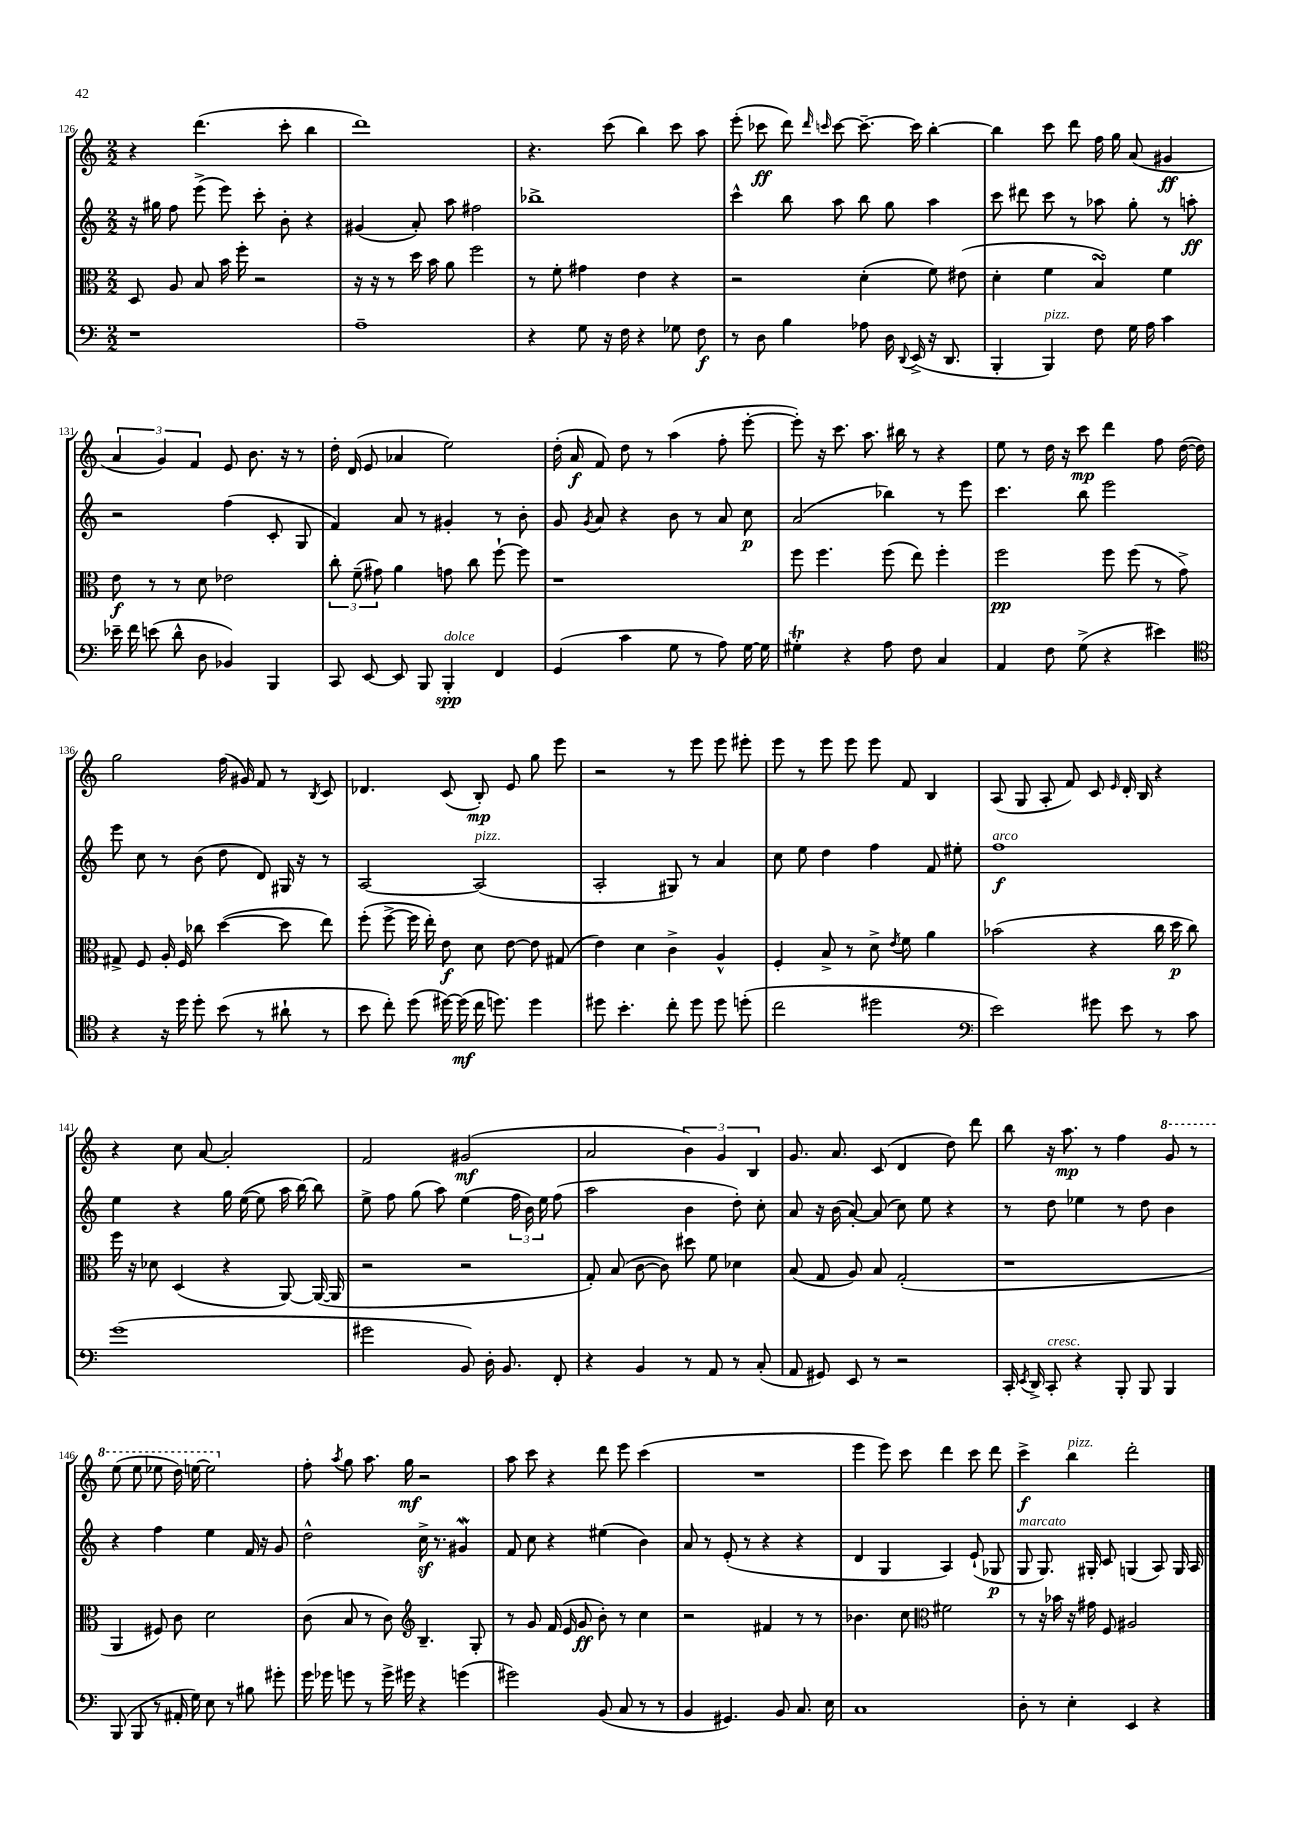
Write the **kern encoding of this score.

**kern	**dynam	**kern	**dynam	**kern	**dynam	**kern	**dynam
*part4	*part4	*part3	*part3	*part2	*part2	*part1	*part1
*staff4	*staff4	*staff3	*staff3	*staff2	*staff2	*staff1	*staff1
*clefF4	*	*clefC3	*	*clefG2	*	*clefG2	*
*k[]	*	*k[]	*	*k[]	*	*k[]	*
*M2/2	*	*M2/2	*	*M2/2	*	*M2/2	*
=126	=126	=126	=126	=126	=126	=126	=126
1r	.	8D/	.	16r	.	4r	.
.	.	.	.	16gg#X\	.	.	.
.	.	8A/	.	8ff\	.	.	.
.	.	8B/	.	(8eee^\	.	(4.ddd\	.
.	.	16b\	.	8eee\)	.	.	.
.	.	16ff'\	.	.	.	.	.
.	.	2r	.	8ccc'\	.	.	.
.	.	.	.	8b'\	.	8ccc'\	.
.	.	.	.	4r	.	4bb\	.
=127	=127	=127	=127	=127	=127	=127	=127
1A~	.	16r	.	(4g#X/	.	1ddd)	.
.	.	16r	.	.	.	.	.
.	.	8r	.	.	.	.	.
.	.	16dd\	.	8a'/)	.	.	.
.	.	16b\	.	.	.	.	.
.	.	8a\	.	8aa\	.	.	.
.	.	2ff\	.	2ff#X\	.	.	.
=128	=128	=128	=128	=128	=128	=128	=128
4r	.	8r	.	1bb-X^	.	4.r	.
.	.	8f'\	.	.	.	.	.
8G\	.	4g#X\	.	.	.	.	.
16r	.	.	.	.	.	(8ccc\	.
16F\	.	.	.	.	.	.	.
4r	.	4e\	.	.	.	4bb\)	.
8G-X\	.	4r	.	.	.	8ccc\	.
8F\	f	.	.	.	.	8aa\	.
=129	=129	=129	=129	=129	=129	=129	=129
8r	.	2r	.	4ccc^^\	.	(8eee'\	.
8D\	.	.	.	.	.	8ccc-X\	ff
4B\	.	.	.	8bb\	.	8ddd\)	.
.	.	.	.	.	.	16qqddd/	.
.	.	.	.	.	.	16qqcccn/	.
.	.	.	.	8aa\	.	[8ccc\	.
8A-X\	.	(4d'\	.	8bb\	.	8.ccc~\_	.
16D\	.	.	.	8gg\	.	.	.
8qqDD/	.	.	.	.	.	.	.
(16EE^/	.	.	.	.	.	16ccc\]	.
16r	.	8f\)	.	4aa\	.	[4bb'\	.
8.DD/	.	.	.	.	.	.	.
.	.	(8e#X\	.	.	.	.	.
=130	=130	=130	=130	=130	=130	=130	=130
4BBB'/	.	4d'\	.	8ccc\	.	4bb\]	.
.	.	.	.	8ddd#X\	.	.	.
!LO:TX:a:i:t=pizz.	!	!	!	!	!	!	!
4BBB/)	.	4f\	.	8ccc\	.	8ccc\	.
.	.	.	.	8r	.	8ddd\	.
8F\	.	4BsSsS/)	.	8aa-X\	.	16ff\	.
.	.	.	.	.	.	16gg\	.
16G\	.	.	.	8gg'\	.	(8a/	.
16A\	.	.	.	.	.	.	.
4c\	.	4f\	.	8r	.	4g#X/	ff
.	.	.	.	8aan'\	ff	.	.
!!LO:LB:g=z
=131	=131	=131	=131	=131	=131	=131	=131
16e-X~\	.	8e\	f	2r	.	6a/	.
16f\	.	.	.	.	.	.	.
(8en\	.	8r	.	.	.	.	.
.	.	.	.	.	.	6g/)	.
8d^^\	.	8r	.	.	.	.	.
.	.	.	.	.	.	6f/	.
8D\	.	8d\	.	.	.	.	.
4BB-X/)	.	2e-X\	.	(4ff\	.	8e/	.
.	.	.	.	.	.	8.b\	.
4BBB/	.	.	.	8c'/	.	.	.
.	.	.	.	.	.	16r	.
.	.	.	.	8G/	.	8r	.
=132	=132	=132	=132	=132	=132	=132	=132
8CC/	.	12cc'\	.	4f/)	.	16dd'\	.
.	.	.	.	.	.	(16d/	.
.	.	(12f~\	.	.	.	.	.
[8EE/	.	.	.	.	.	8e/	.
.	.	12g#X\)	.	.	.	.	.
8EE/]	.	4a\	.	8a/	.	4a-X/	.
8BBB/	.	.	.	8r	.	.	.
!LO:TX:a:i:t=dolce	!	!	!	!	!	!	!
4BBB'/	spp	8gn\	.	4g#X'/	.	2ee\)	.
.	.	8cc\	.	.	.	.	.
4FF/	.	[8ff`\	.	8r	.	.	.
.	.	8ff\]	.	8b'\	.	.	.
=133	=133	=133	=133	=133	=133	=133	=133
(4GG/	.	1r	.	8g/	.	(16dd'\	.
.	.	.	.	.	.	16a/	f
.	.	.	.	8qg/	.	.	.
.	.	.	.	8a/	.	8f/)	.
4c\	.	.	.	4r	.	8dd\	.
.	.	.	.	.	.	8r	.
8G\	.	.	.	8b\	.	(4aa\	.
8r	.	.	.	8r	.	.	.
8A\)	.	.	.	8a/	.	8ff'\	.
[16G\	.	.	.	8cc\	p	[8eee'\	.
16G\]	.	.	.	.	.	.	.
=134	=134	=134	=134	=134	=134	=134	=134
4G#Xt'\	.	8ff\	.	(2a/	.	8eee'\])	.
.	.	4.ff\	.	.	.	16r	.
.	.	.	.	.	.	8.ccc\	.
4r	.	.	.	.	.	.	.
.	.	.	.	.	.	8.aa\	.
8A\	.	(8ff\	.	4bb-X\)	.	.	.
.	.	.	.	.	.	16bb#X\	.
8F\	.	8ee\)	.	.	.	8r	.
4C/	.	4ff'\	.	8r	.	4r	.
.	.	.	.	8eee\	.	.	.
=135	=135	=135	=135	=135	=135	=135	=135
4AA/	.	2ff\	pp	4.ccc\	.	8ee\	.
.	.	.	.	.	.	8r	.
8F\	.	.	.	.	.	16dd\	.
.	.	.	.	.	.	16r	.
(8G^\	.	.	.	8bb\	.	8ccc\	mp
4r	.	8ff\	.	2eee\	.	4ddd\	.
.	.	(8ff\	.	.	.	.	.
4e#X\)	.	8r	.	.	.	8ff\	.
.	.	8g^\)	.	.	.	([16dd\	.
.	.	.	.	.	.	16dd\])	.
!!LO:LB:g=z
=136	=136	=136	=136	=136	=136	=136	=136
*clefC4	*	*	*	*	*	*	*
4r	.	8G#X^/	.	8eee\	.	2gg\	.
.	.	8F/	.	8cc\	.	.	.
16r	.	16A'/	.	8r	.	.	.
16dd\	.	16F/	.	.	.	.	.
8dd'\	.	8cc-X\	.	(8b\	.	.	.
(8b\	.	([4dd\	.	8dd\	.	(16ff\	.
.	.	.	.	.	.	16g#X/)	.
8r	.	.	.	8d/)	.	8f/	.
8a#X`\	.	8dd\]	.	16G#X/	.	8r	.
.	.	.	.	16r	.	.	.
.	.	.	.	.	.	8qB/	.
8r	.	8ee\)	.	8r	.	8c/	.
=137	=137	=137	=137	=137	=137	=137	=137
8b\	.	(8ff'\	.	[2A/	.	4.d-X/	.
8cc'\)	.	[8ff^\	.	.	.	.	.
(8dd\	.	16ff\]	.	.	.	.	.
.	.	16ee'\)	.	.	.	.	.
[16dd#X\)	.	8e\	f	.	.	(8c/	.
(16dd#\]	mf	.	.	.	.	.	.
!	!	!	!	!LO:TX:a:i:t=pizz.	!	!	!
16cc\	.	8d\	.	(2A/]	.	8B'/)	mp
8.ddn\)	.	.	.	.	.	.	.
.	.	[8e\	.	.	.	8e/	.
4dd\	.	8e\]	.	.	.	8gg\	.
.	.	(8G#X/	.	.	.	8eee\	.
=138	=138	=138	=138	=138	=138	=138	=138
8dd#X\	.	4e\)	.	2A'/	.	2r	.
4.b'\	.	.	.	.	.	.	.
.	.	4d\	.	.	.	.	.
8cc'\	.	4c^\	.	8G#X/)	.	8r	.
8dd#\	.	.	.	8r	.	8eee\	.
8dd#\	.	4A^^/	.	4a/	.	8eee\	.
(8ddn'\	.	.	.	.	.	8eee#X'\	.
=139	=139	=139	=139	=139	=139	=139	=139
2cc\	.	4F'/	.	8cc\	.	8eee\	.
.	.	.	.	8ee\	.	8r	.
.	.	8B^/	.	4dd\	.	8eee\	.
.	.	8r	.	.	.	8eee\	.
2dd#X\	.	8d^\	.	4ff\	.	8eee\	.
.	.	8qe/	.	.	.	.	.
.	.	8f\	.	.	.	8f/	.
.	.	4a\	.	8f/	.	4B/	.
.	.	.	.	8ee#X'\	.	.	.
=140	=140	=140	=140	=140	=140	=140	=140
*clefF4	*	*	*	*	*	*	*
!	!	!	!	!LO:TX:a:i:t=arco	!	!	!
2e\)	.	(2b-X\	.	1ff	f	(8A/	.
.	.	.	.	.	.	8G/	.
.	.	.	.	.	.	8A'/	.
.	.	.	.	.	.	8f/)	.
8g#X\	.	4r	.	.	.	8c/	.
.	.	.	.	.	.	16qqe/	.
8e\	.	.	.	.	.	16d'/	.
.	.	.	.	.	.	16B/	.
8r	.	16cc\	.	.	.	4r	.
.	.	16dd\	p	.	.	.	.
8c\	.	8cc\)	.	.	.	.	.
!!LO:LB:g=z
=141	=141	=141	=141	=141	=141	=141	=141
(1g	.	16ff\	.	4ee\	.	4r	.
.	.	16r	.	.	.	.	.
.	.	8d-X\	.	.	.	.	.
.	.	(4D/	.	4r	.	8cc\	.
.	.	.	.	.	.	[8a/	.
.	.	4r	.	16gg\	.	2a'/]	.
.	.	.	.	([16ee\	.	.	.
.	.	.	.	8ee\]	.	.	.
.	.	[8AA/)	.	16aa\	.	.	.
.	.	.	.	[16bb\)	.	.	.
.	.	(16AA/_	.	8bb\]	.	.	.
.	.	16AA/]	.	.	.	.	.
=142	=142	=142	=142	=142	=142	=142	=142
2g#X\	.	2r	.	8ee^\	.	2f/	.
.	.	.	.	8ff\	.	.	.
.	.	.	.	(8gg\	.	.	.
.	.	.	.	8aa\)	.	.	.
8BB/)	.	2r	.	(4ee\	.	(2g#X/	mf
16D'\	.	.	.	.	.	.	.
8.BB/	.	.	.	.	.	.	.
.	.	.	.	24ff\	.	.	.
.	.	.	.	24b\)	.	.	.
.	.	.	.	24ee\	.	.	.
8FF'/	.	.	.	(8ff\	.	.	.
=143	=143	=143	=143	=143	=143	=143	=143
4r	.	8G'/)	.	2aa\	.	2a/	.
.	.	(8B/	.	.	.	.	.
4BB/	.	[8c\	.	.	.	.	.
.	.	8c\])	.	.	.	.	.
8r	.	8dd#X\	.	4b\	.	6b\)	.
8AA/	.	8f\	.	.	.	.	.
.	.	.	.	.	.	6g/	.
8r	.	4d-X\	.	8dd'\)	.	.	.
.	.	.	.	.	.	6B/	.
(8C'/	.	.	.	8cc'\	.	.	.
=144	=144	=144	=144	=144	=144	=144	=144
8AA/	.	(8B/	.	8a/	.	8.g/	.
8GG#X/)	.	8G/	.	16r	.	.	.
.	.	.	.	(16b\	.	8.a/	.
8EE/	.	8A/)	.	[8a'/)	.	.	.
8r	.	8B/	.	(8a/]	.	(8c/	.
2r	.	(2G'/	.	8cc\)	.	4d/	.
.	.	.	.	8ee\	.	.	.
.	.	.	.	4r	.	8dd\)	.
.	.	.	.	.	.	8ddd\	.
=145	=145	=145	=145	=145	=145	=145	=145
16CC'/	.	1r	.	8r	.	8bb\	.
8qEE/	.	.	.	.	.	.	.
16DD^/	.	.	.	.	.	.	.
!LO:TX:a:i:t=cresc.	!	!	!	!	!	!	!
8CC'/	.	.	.	8dd\	.	16r	.
.	.	.	.	.	.	8.aa\	mp
4r	.	.	.	4ee-X\	.	.	.
.	.	.	.	.	.	8r	.
8BBB'/	.	.	.	8r	.	4ff\	.
8BBB/	.	.	.	8dd\	.	.	.
*	*	*	*	*	*	*8va	*
4BBB/	.	.	.	4b\	.	8gg/	.
.	.	.	.	.	.	8r	.
!!LO:LB:g=z
=146	=146	=146	=146	=146	=146	=146	=146
(8BBB/	.	4AA/	.	4r	.	(8eee\	.
8BBB/	.	.	.	.	.	8eee\	.
8r	.	8F#X/)	.	4ff\	.	8eee-X\	.
16AA#X'/	.	8c\	.	.	.	16ddd\)	.
16G\)	.	.	.	.	.	[16eeen\	.
8E\	.	2d\	.	4ee\	.	2eee\]	.
8r	.	.	.	.	.	.	.
8B#X\	.	.	.	16f/	.	.	.
.	.	.	.	16r	.	.	.
8g#X'\	.	.	.	8g/	.	.	.
=147	=147	=147	=147	=147	=147	=147	=147
*	*	*	*	*	*	*X8va	*
16g\	.	(8c\	.	2dd^^\	.	8ff'\	.
16g-X\	.	.	.	.	.	.	.
.	.	.	.	.	.	8qaa/	.
8gn\	.	8B/	.	.	.	8gg\	.
8r	.	8r	.	.	.	8.aa\	.
16g^\	.	8c\)	.	.	.	.	.
16g#X\	.	.	.	.	.	16gg\	mf
*	*	*clefG2	*	*	*	*	*
4r	.	4.B~/	.	16ccz^\	.	2r	.
.	.	.	.	8.r	.	.	.
(4gn\	.	.	.	4g#XW/	.	.	.
.	.	8G'/	.	.	.	.	.
=148	=148	=148	=148	=148	=148	=148	=148
2g#X\)	.	8r	.	8f/	.	8aa\	.
.	.	8g/	.	8cc\	.	8ccc\	.
.	.	(16f/	.	4r	.	4r	.
.	.	16e/	.	.	.	.	.
.	.	8g/	ff	.	.	.	.
(8BB/	.	8b'\)	.	(4ee#X\	.	8ddd\	.
8C/	.	8r	.	.	.	8eee\	.
8r	.	4cc\	.	4b\)	.	(4ccc\	.
8r	.	.	.	.	.	.	.
=149	=149	=149	=149	=149	=149	=149	=149
4BB/	.	2r	.	8a/	.	1r	.
.	.	.	.	8r	.	.	.
4.GG#X/)	.	.	.	(8e'/	.	.	.
.	.	.	.	8r	.	.	.
.	.	4f#X/	.	4r	.	.	.
8BB/	.	.	.	.	.	.	.
8.C/	.	8r	.	4r	.	.	.
.	.	8r	.	.	.	.	.
16E\	.	.	.	.	.	.	.
=150	=150	=150	=150	=150	=150	=150	=150
1C	.	4.b-X\	.	4d/	.	4eee\	.
.	.	.	.	4G/	.	8eee\)	.
.	.	8cc\	.	.	.	8ccc\	.
*	*	*clefC3	*	*	*	*	*
.	.	2f#X\	.	4A/)	.	4ddd\	.
.	.	.	.	(8e`/	.	8ccc\	.
.	.	.	.	8G-X/	p	8ddd\	.
=151	=151	=151	=151	=151	=151	=151	=151
!	!	!	!	!LO:TX:a:i:t=marcato	!	!	!
8D'\	.	8r	.	8G/	.	4ccc^\	f
8r	.	16r	.	8.G/)	.	.	.
.	.	16b-X\	.	.	.	.	.
!	!	!	!	!	!	!LO:TX:a:i:t=pizz.	!
4E'\	.	16r	.	.	.	4bb\	.
.	.	16g#X\	.	16G#X'/	.	.	.
.	.	8F/	.	8c/	.	.	.
4EE/	.	2A#X/	.	(4Gn/	.	2ddd'\	.
4r	.	.	.	8A/)	.	.	.
.	.	.	.	16G/	.	.	.
.	.	.	.	16A/	.	.	.
==	==	==	==	==	==	==	==
*-	*-	*-	*-	*-	*-	*-	*-
